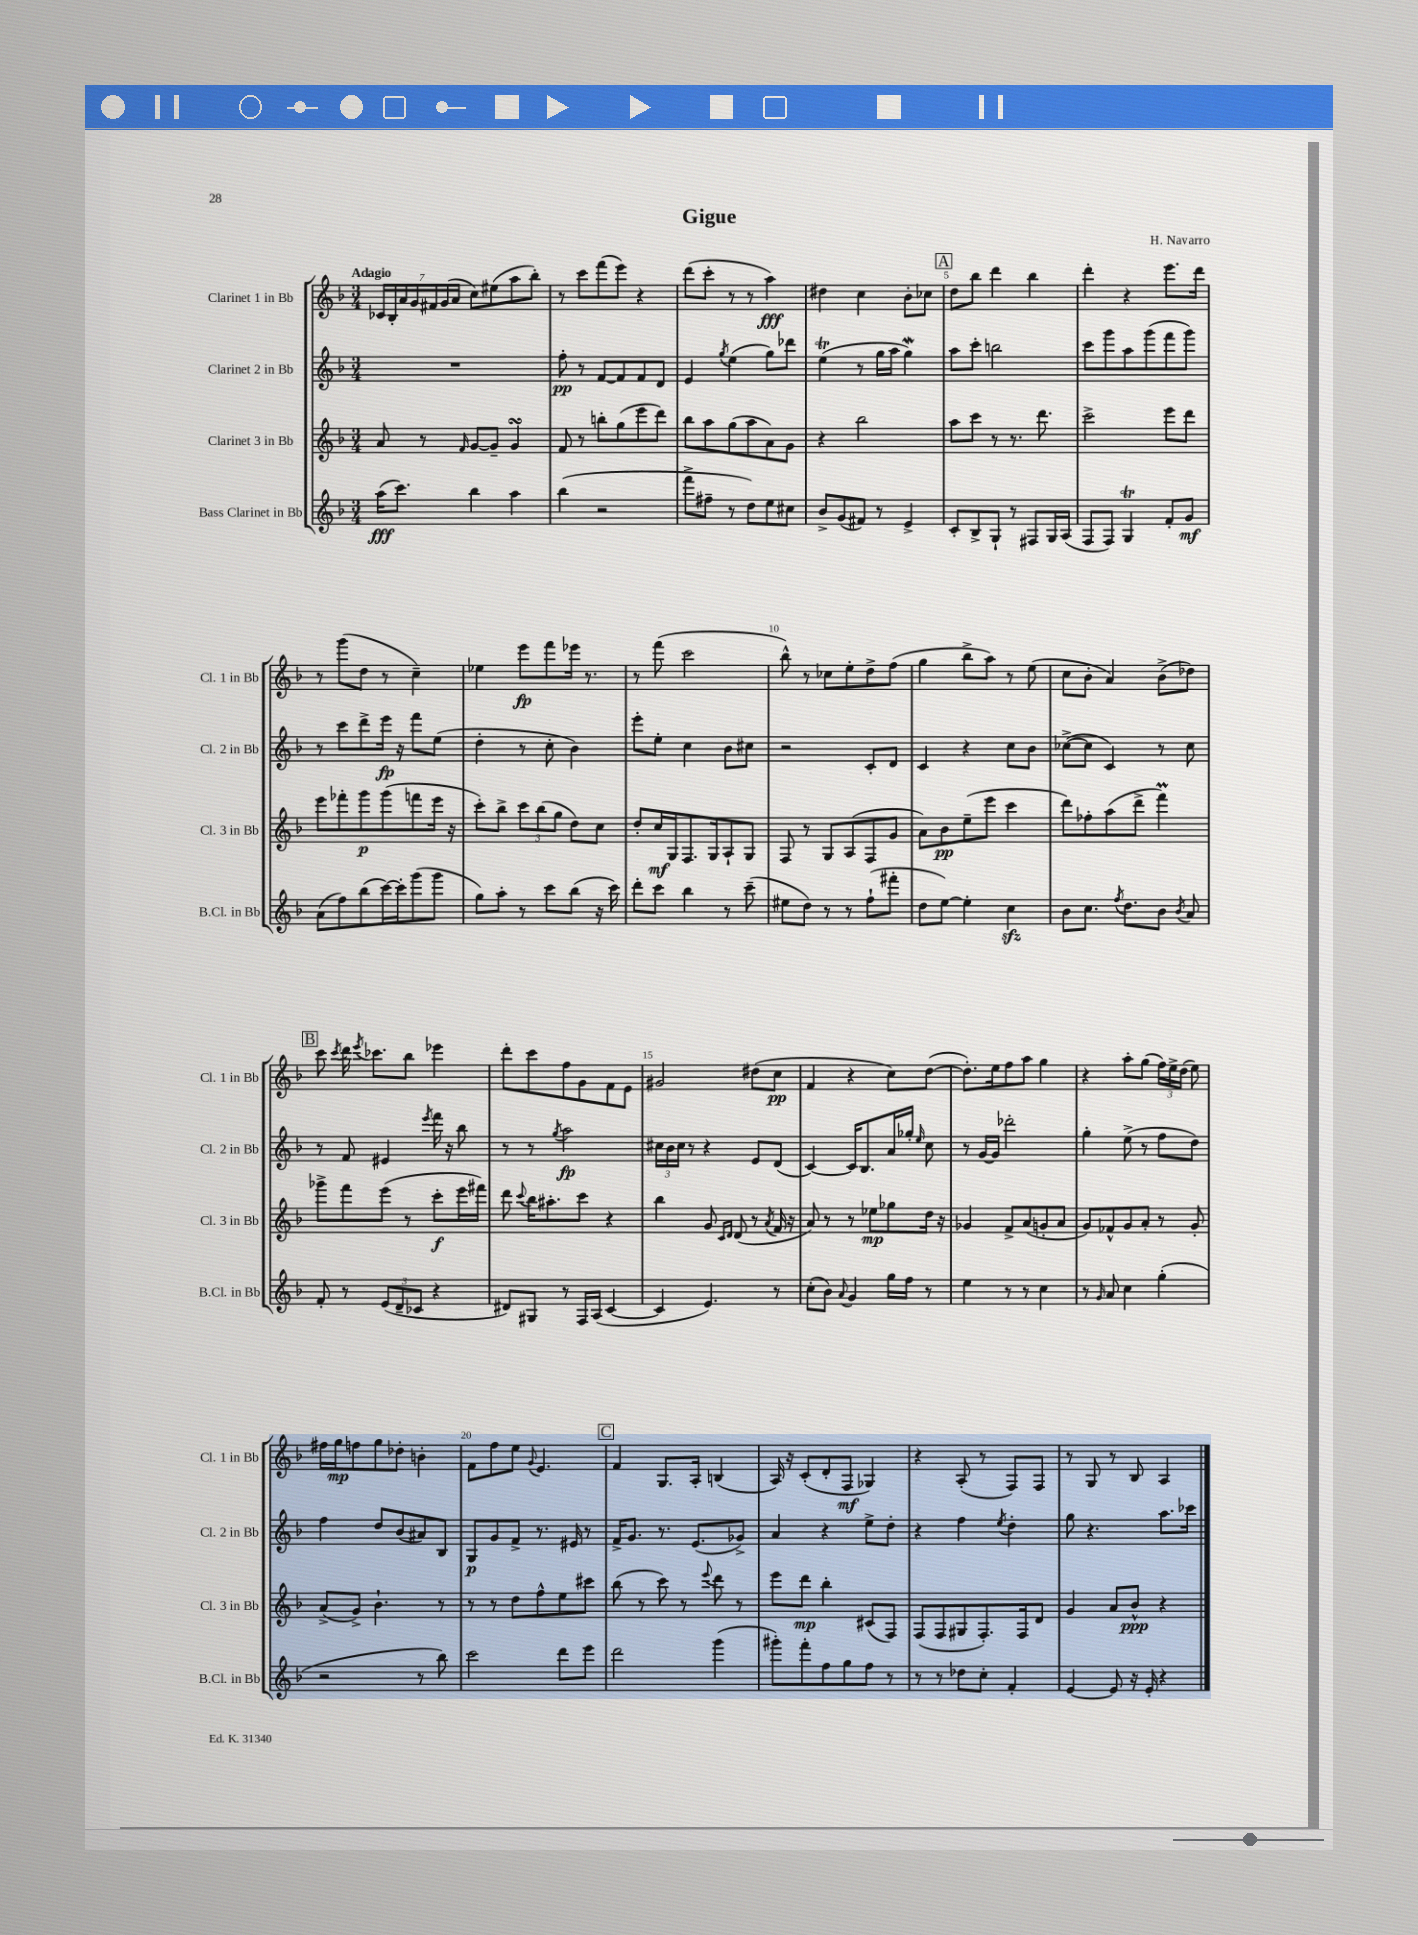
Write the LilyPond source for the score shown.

\header { title = "Gigue" composer = "H. Navarro" }
<<
\new StaffGroup <<
\new Staff = "s0" \with { instrumentName = "Clarinet 1 in Bb" shortInstrumentName = "Cl. 1 in Bb" } {
    \clef treble \key f \major \numericTimeSignature \time 3/4 \tempo "Adagio"
    \autoBeamOff \tuplet 7/4 { ces'16[ bes16-. a'16 g'16 fis'16 g'16( a'16] } c''8[) eis''8( a''8 bes''8]-.) |
    r8 c'''8[ f'''8( e'''8]) r4 |
    d'''8[( c'''8]-. r8 r8 a''4\fff) |
    dis''4 c''4 bes'8[-. ces''8] |
    \mark \markup { \box "A" } d''8[ bes''8] d'''4 bes''4 |
    d'''4-. r4 e'''8.[ d'''16] |
    r8 g'''8[( d''8] r8 c''4--) |
    ees''4 e'''8[\fp f'''8 ees'''16] r8. |
    r8 f'''8( c'''2 |
    bes''8-^) r8 ces''8[ e''8-. d''8-> f''8]( |
    g''4 bes''8[-> a''8]) r8 e''8( |
    c''8[ bes'8]-. a'4) bes'8[->( des''8]) |
    \mark \markup { \box "B" } c'''8 \acciaccatura { c'''8 } d'''16 \acciaccatura { e'''8 } ces'''8.[ bes''8] ees'''4 |
    d'''8[-. c'''8 f''8 g'8 f'8 e'8] |
    gis'2 dis''8[( c''8]\pp |
    f'4 r4 c''8[) d''8]~( |
    d''8.[-.) e''16 f''8 a''8] g''4 |
    r4 a''8[-. g''8]( \tuplet 3/2 { f''16[) e''16-> d''16]( } e''8) |
    fis''16[ g''16\mp f''8 g''8 des''8]-. b'4-. |
    f'8[ f''8 e''8] \appoggiatura { g'8 } e'4. |
    \mark \markup { \box "C" } f'4 g8.[ a16]-. b4( |
    a16) r16 c'8[-.( d'8-. f8]\mf ges4) |
    r4 a8-.( r8 f8[) f8] |
    r8 g8 r8 bes8 a4 \bar "|." |
}
\new Staff = "s1" \with { instrumentName = "Clarinet 2 in Bb" shortInstrumentName = "Cl. 2 in Bb" } {
    \clef treble \key f \major \numericTimeSignature \time 3/4
    \autoBeamOff R2. |
    f''8-.\pp r8 f'8[~ f'8 f'8 d'8] |
    e'4 \acciaccatura { g''8 } e''4( g''8[) des'''8] |
    e''4\trill( r8 g''16[ a''16] g''4\mordent) |
    \mark \markup { \box "A" } a''8[ c'''8]-. b''2 |
    c'''8[ g'''8 a''8 g'''8( f'''8 g'''8]) |
    r8 c'''8[ d'''8-> e'''16]\fp r16 f'''8[ e''8]( |
    d''4-. r8 c''8-. bes'4) |
    e'''8[-. e''8]-. c''4 bes'8[ cis''8] |
    r2 c'8[-. d'8] |
    c'4 r4 c''8[ bes'8] |
    ces''8[~->( ces''8] c'4) r8 ces''8 |
    \mark \markup { \box "B" } r8 f'8 eis'4 \acciaccatura { e'''8 } f'''16 r16 bes''8 |
    r8 r8 \acciaccatura { g''8 } a''2\fp |
    \tuplet 3/2 { cis''16[ bes'16 cis''16] } r8 r4 e'8[ d'8]( |
    c'4~) c'16[ bes8. a'16 ges''16]-. \grace { e''16 } c''8 |
    r8 g'16[~ g'16] des'''2-. |
    g''4-. e''8->( r8 f''8[ d''8]) |
    f''4 d''8[ bes'8( ais'8) bes8] |
    g8[\p g'8 f'8]-> r8. eis'16 r8 |
    \mark \markup { \box "C" } f'16[-> g'8.] r8. e'8.[( ges'8]->) |
    a'4 r4 e''8[-> d''8]-. |
    r4 f''4 \acciaccatura { e''8 } d''4-. |
    g''8 r4. a''8.[ ces'''16] \bar "|." |
}
\new Staff = "s2" \with { instrumentName = "Clarinet 3 in Bb" shortInstrumentName = "Cl. 3 in Bb" } {
    \clef treble \key f \major \numericTimeSignature \time 3/4
    \autoBeamOff a'8 r8 \grace { f'16 } g'8[~ g'8]-- g'4\turn |
    f'8 r8 b''8[-. g''8( e'''8 d'''8]) |
    bes''8[ a''8 g''8( a''8 a'8) g'8] |
    r4 bes''2 |
    \mark \markup { \box "A" } a''8[ c'''8] r8 r8. d'''8. |
    c'''2-> e'''8[ d'''8] |
    e'''8[ fes'''8-. g'''8\p g'''8( f'''8 e'''16] r16 |
    c'''8[-.) bes''8]-> \tuplet 3/2 { c'''8[ bes''8( g''8] } d''8[) c''8] |
    d''8[-. c''16\mf g16 f8. g16 a8-! g8] |
    f8 r8 g8[ a8( f8 g'8] |
    a'8[) bes'8\pp e''8--( e'''8] c'''4 |
    d'''8[) fes''8-. a''8( d'''8]-> f'''4\prall) |
    \mark \markup { \box "B" } ges'''8[-> f'''8 e'''8]( r8 c'''8[-.\f e'''16 fis'''16]) |
    d'''8 \appoggiatura { c'''8 } bes''16[ ais''8.-. c'''8] r4 |
    bes''4 g'8 \grace { c'16[ d'16] } d'8( r8 \acciaccatura { a'8 } f'16 r16 |
    a'8) r8 r8 ees''8[\mp ges''8 d''16] r16 |
    ges'4 f'8[-> a'8( g'8-. a'8] |
    g'8[) fes'8-^ g'8 a'8]-. r8 g'8-. |
    a'8[->( g'8]->) bes'4.-! r8 |
    r8 r8 d''8[ f''8-^ e''8 cis'''8] |
    \mark \markup { \box "C" } bes''8( r8 c'''8) r8 \appoggiatura { e'''8 } d'''8 r8 |
    e'''8[ d'''8]\mp bes''4-. cis'8[( f8]) |
    f8[( f8 gis8 f8.-.) f16 d'8] |
    g'4 a'8[ bes'8]-^\ppp r4 \bar "|." |
}
\new Staff = "s3" \with { instrumentName = "Bass Clarinet in Bb" shortInstrumentName = "B.Cl. in Bb" } {
    \clef treble \key f \major \numericTimeSignature \time 3/4
    \autoBeamOff a''16[\fff( c'''8.]) bes''4 a''4 |
    bes''4( r2 |
    f'''8[-> fis''8]-- r8 d''8[) e''8 cis''8] |
    bes'8[-> g'8( fis'8]) r8 e'4-> |
    \mark \markup { \box "A" } c'8[-. bes8-> g8]-! r8 fis8[ g16 a16]( |
    f8[ f8]) g4\trill f'8[-. g'8]\mf |
    a'8[( f''8) bes''8( c'''16~) c'''16-. g'''8( g'''8] |
    g''8[) a''8]-. r8 c'''8[ bes''8]( r16 c'''16) |
    d'''8[-. c'''8] bes''4 r8 c'''8--( |
    eis''8[ d''8]) r8 r8 f''8[-!( fis'''8]-. |
    d''8[ e''8]~) e''4-. c''4\sfz |
    bes'8[ c''8.] \acciaccatura { f''8 } d''8.[ bes'8] \acciaccatura { bes'8 } a'8 |
    \mark \markup { \box "B" } f'8-. r8 \tuplet 3/2 { e'8[( d'8-- ces'8] } r4 |
    dis'8[) gis8] r8 f16[ a16]( c'4~ |
    c'4 e'4.) r8 |
    c''8[-.( bes'8]) \appoggiatura { a'8 } g'4 g''16[ f''16] r8 |
    e''4 r8 r8 c''4 |
    r8 \grace { g'16 } a'8 c''4 g''4-.( |
    r2 r8 bes''8) |
    c'''2 d'''8[ e'''8] |
    \mark \markup { \box "C" } d'''2 g'''4( |
    gis'''8[-.) f'''8-. f''8 g''8 f''8] r8 |
    r8 r8 des''8[ c''8]-. f'4-. |
    e'4~ e'8 r16 e'16-. r4 \bar "|." |
}
>>
>>
\layout { \context { \Score \override BarNumber.break-visibility = ##(#f #t #t) barNumberVisibility = #(every-nth-bar-number-visible 5) } }
